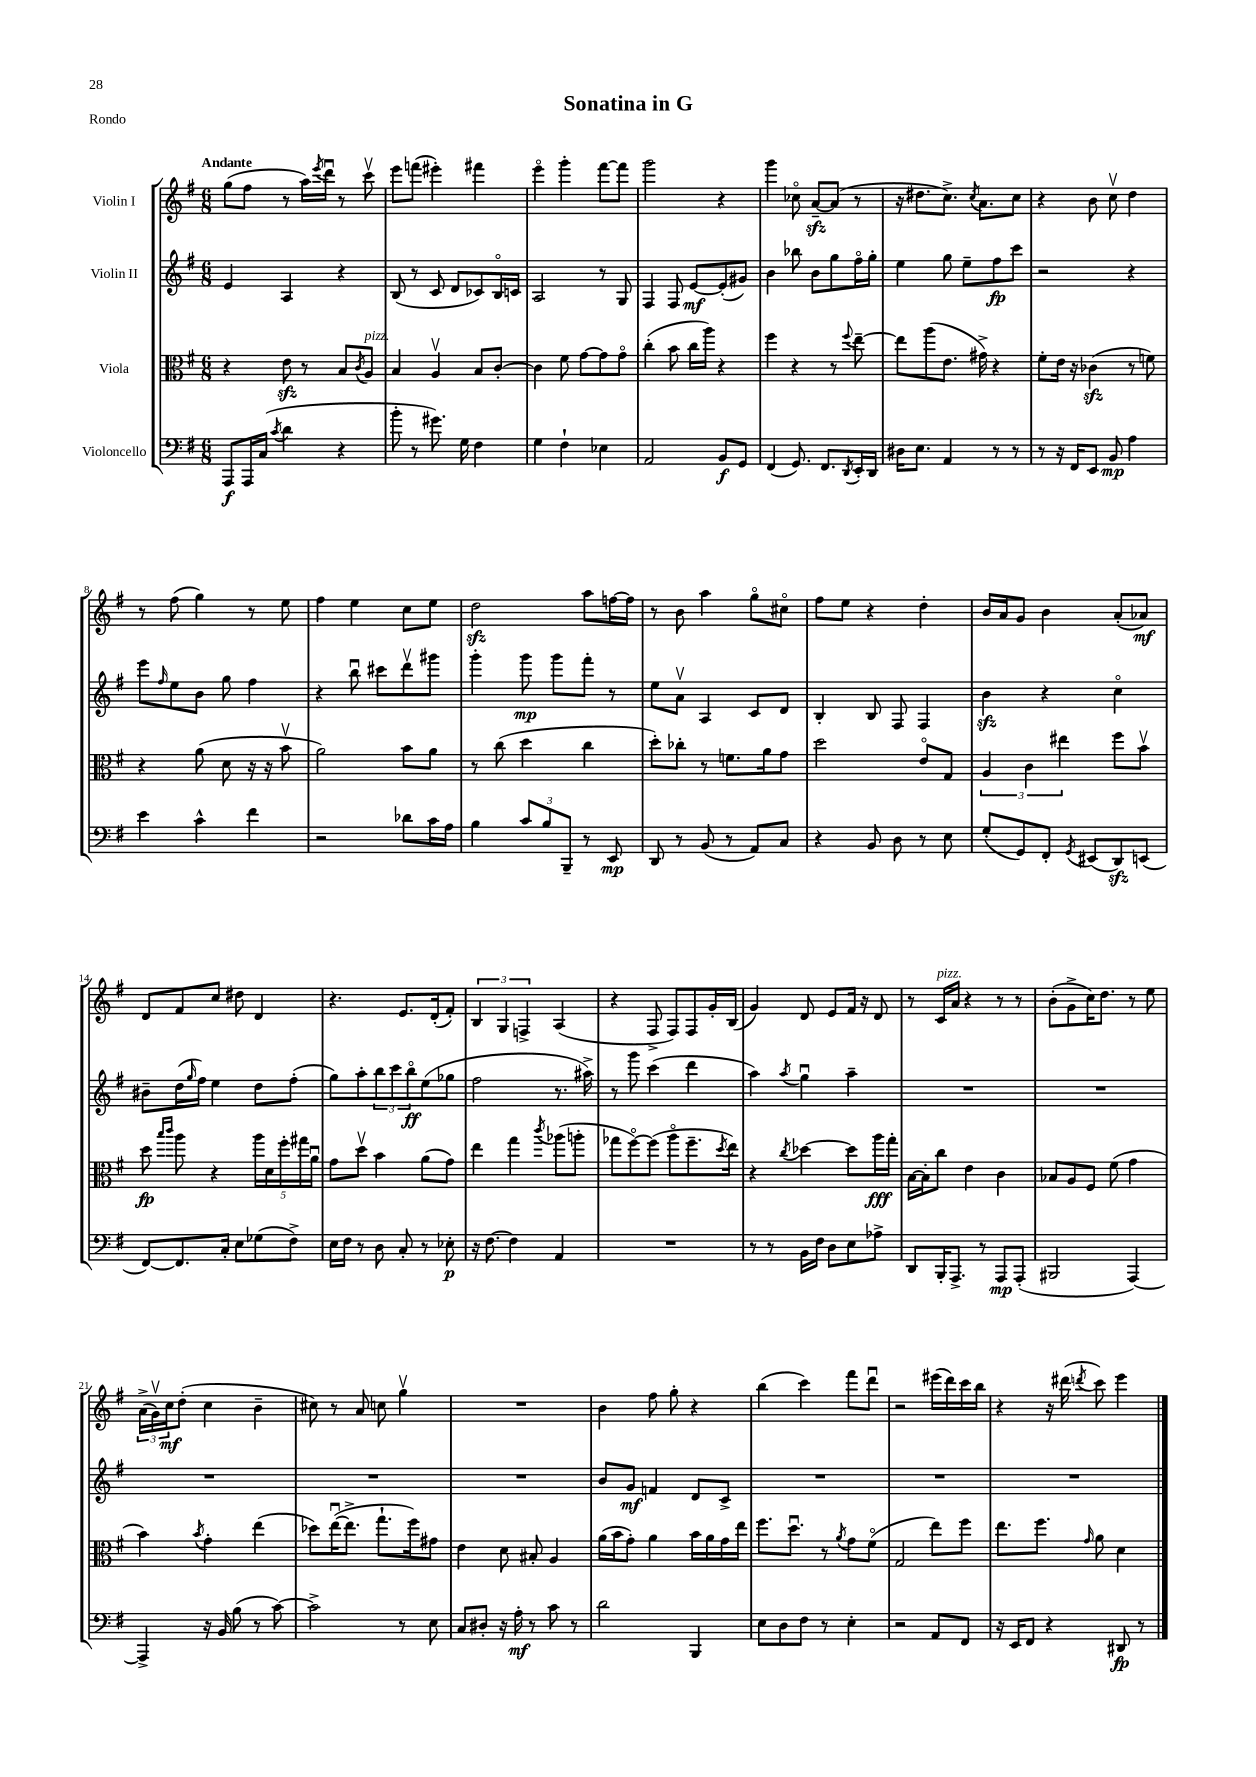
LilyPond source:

\header { title = "Sonatina in G" piece = "Rondo" }
<<
\new StaffGroup <<
\new Staff = "s0" \with { instrumentName = "Violin I" } {
    \clef treble \key g \major \numericTimeSignature \time 6/8 \tempo "Andante"
    g''8( fis''8 r8 a''16) \acciaccatura { e'''8 } d'''16\downbow r8 c'''8\upbow |
    e'''8 f'''8( eis'''4-.) fis'''4 |
    e'''4\flageolet g'''4-. fis'''8~ fis'''8 |
    g'''2 r4 |
    g'''4 ces''8\flageolet a'8~--\sfz a'8( r8 |
    r16 dis''8. c''8.->) \acciaccatura { c''8 } a'8. c''8 |
    r4 b'8 c''8\upbow d''4 |
    r8 fis''8( g''4) r8 e''8 |
    fis''4 e''4 c''8 e''8 |
    d''2\sfz a''8 f''16~ f''16 |
    r8 b'8 a''4 g''8\flageolet cis''8\flageolet |
    fis''8 e''8 r4 d''4-. |
    b'16 a'16 g'8 b'4 a'8-.( aes'8\mf) |
    d'8 fis'8 c''8 dis''8 d'4 |
    r4. e'8. d'16-.( fis'8-.) |
    \tuplet 3/2 { b4 g4 f4-> } a4( |
    r4 fis8-> fis8) fis8 g'16-. b16( |
    g'4) d'8 e'8 fis'16 r16 d'8 |
    r8 c'16^\markup { \italic "pizz." } a'16 r4 r8 r8 |
    b'8-.( g'8-> c''16) d''8. r8 e''8 |
    \tuplet 3/2 { a'16->( g'16\upbow) c''16\mf } d''8-.( c''4 b'4-- |
    cis''8) r8 a'8 c''8 g''4\upbow |
    R2. |
    b'4 fis''8 g''8-. r4 |
    b''4( c'''4) fis'''8 d'''8\downbow |
    r2 eis'''16( d'''16) c'''16 b''16 |
    r4 r16 dis'''16( \acciaccatura { d'''8 } c'''8) e'''4 \bar "|." |
}
\new Staff = "s1" \with { instrumentName = "Violin II" } {
    \clef treble \key g \major \numericTimeSignature \time 6/8
    e'4 a4 r4 |
    b8( r8 c'8 d'8 ces'8) b16\flageolet c'16 |
    a2 r8 g8 |
    fis4 fis8 e'8~\mf e'8-.( gis'8) |
    b'4 bes''8 b'8 g''8 fis''16\flageolet g''16-. |
    e''4 g''8 e''8-- fis''8\fp c'''8 |
    r2 r4 |
    e'''8 \grace { fis''16 } e''8 b'8 g''8 fis''4 |
    r4 b''8\downbow cis'''8 d'''8\upbow gis'''8 |
    g'''4-. g'''8\mp g'''8 fis'''8-. r8 |
    e''8 a'8\upbow a4 c'8 d'8 |
    b4-. b8 fis8 fis4 |
    b'4\sfz r4 c''4\flageolet |
    bis'8-- d''16( \grace { g''16 } fis''16) e''4 d''8 fis''8-.( |
    g''8) a''8-. \tuplet 3/2 { b''8 c'''8 b''8\flageolet\ff } e''8( ges''8 |
    fis''2 r8. ais''16->) |
    r8 g'''8 c'''4( d'''4 |
    a''4) \acciaccatura { a''8 } g''4\downbow a''4-- |
    R2. |
    R2. |
    R2. |
    R2. |
    R2. |
    b'8 g'8\mf f'4 d'8 c'8-> |
    R2. |
    R2. |
    R2. \bar "|." |
}
\new Staff = "s2" \with { instrumentName = "Viola" } {
    \clef alto \key g \major \numericTimeSignature \time 6/8
    r4 e'8\sfz r8 b8 \acciaccatura { c'8 } a8^\markup { \italic "pizz." } |
    b4 a4\upbow b8 c'8~-. |
    c'4 fis'8 g'8~ g'8 g'8\flageolet |
    c''4-.( b'8 c''16 a''16) r4 |
    fis''4 r4 r8 \appoggiatura { fis''8 } e''8~-- |
    e''8 a''8( e'8. gis'16->) r4 |
    fis'8-. e'16 r16 ces'4\sfz( r8 f'8) |
    r4 a'8( d'8 r16 r16 b'8\upbow |
    a'2) b'8 a'8 |
    r8 c''8( d''4 c''4 |
    d''8-.) ces''8-. r8 f'8. a'16 g'8 |
    d''2 e'8\flageolet g8 |
    \tuplet 3/2 { a4 c'4 eis''4 } fis''8 b'8\upbow |
    d''8\fp \grace { b''16 c'''16 } a''8 r4 \tuplet 5/4 { a''16 d'16 fis''16-. gis''16 a'16\downbow } |
    g'8 d''8\upbow b'4 a'8( g'8) |
    e''4 g''4 \acciaccatura { c'''8 } aes''8( a''8-. |
    ges''8 fis''8~\flageolet) fis''8( a''8\flageolet fis''8.-- \acciaccatura { d''8 } e''16) |
    r4 \acciaccatura { c''8 } des''4~ des''8 a''16\fff g''16-. |
    b16~ b16-. c''8 e'4 c'4 |
    bes8 a8 fis8 fis'8( g'4 |
    b'4) \acciaccatura { b'8 } g'4-. e''4( |
    des''8) e''16~\downbow( e''8.-> g''8.-! fis''16) gis'8 |
    e'4 d'8 bis8-. a4 |
    a'16( b'16 g'8-.) a'4 b'16 a'16 g'16 e''16 |
    fis''8. d''8.\downbow r8 \acciaccatura { a'8 } g'8 fis'8\flageolet( |
    g2 e''8) fis''8 |
    e''8. fis''8. \grace { g'16 } a'8 d'4 \bar "|." |
}
\new Staff = "s3" \with { instrumentName = "Violoncello" } {
    \clef bass \key g \major \numericTimeSignature \time 6/8
    a,,8\f a,,16 c16( \acciaccatura { c'8 } d'4 r4 |
    b'8-. r8 gis'8.) g16 fis4 |
    g4 fis4-! ees4 |
    a,2 b,8\f g,8 |
    fis,4( g,8.) fis,8. \acciaccatura { d,8 } e,16-. d,16 |
    dis16 e8. a,4 r8 r8 |
    r8 r16 fis,16 e,8 b,8\mp a4 |
    e'4 c'4-^ fis'4 |
    r2 des'8 c'16 a16 |
    b4 \tuplet 3/2 { c'8 b8 b,,8-- } r8 e,8\mp |
    d,8 r8 b,8( r8 a,8) c8 |
    r4 b,8 d8 r8 e8 |
    g8-.( g,8) fis,8-. \acciaccatura { g,8 } eis,8( d,8\sfz) e,8( |
    fis,8~) fis,8. c16-. e8 ges8( fis8->) |
    e16 fis16 r8 d8 c8-. r8 ees8-.\p |
    r16 fis8.~ fis4 a,4 |
    R2. |
    r8 r8 b,16 fis16 d8 e8 aes8-> |
    d,8 b,,16-. a,,8.-> r8 a,,8\mp a,,8-.( |
    bis,,2 a,,4~) |
    a,,4-> r16 b,16 b8( r8 c'8~) |
    c'2-> r8 e8 |
    c8 dis8-. r16 a16-.\mf r8 c'8 r8 |
    d'2 b,,4 |
    e8 d8 fis8 r8 e4-. |
    r2 a,8 fis,8 |
    r16 e,16 fis,8 r4 dis,8\fp r8 \bar "|." |
}
>>
>>
